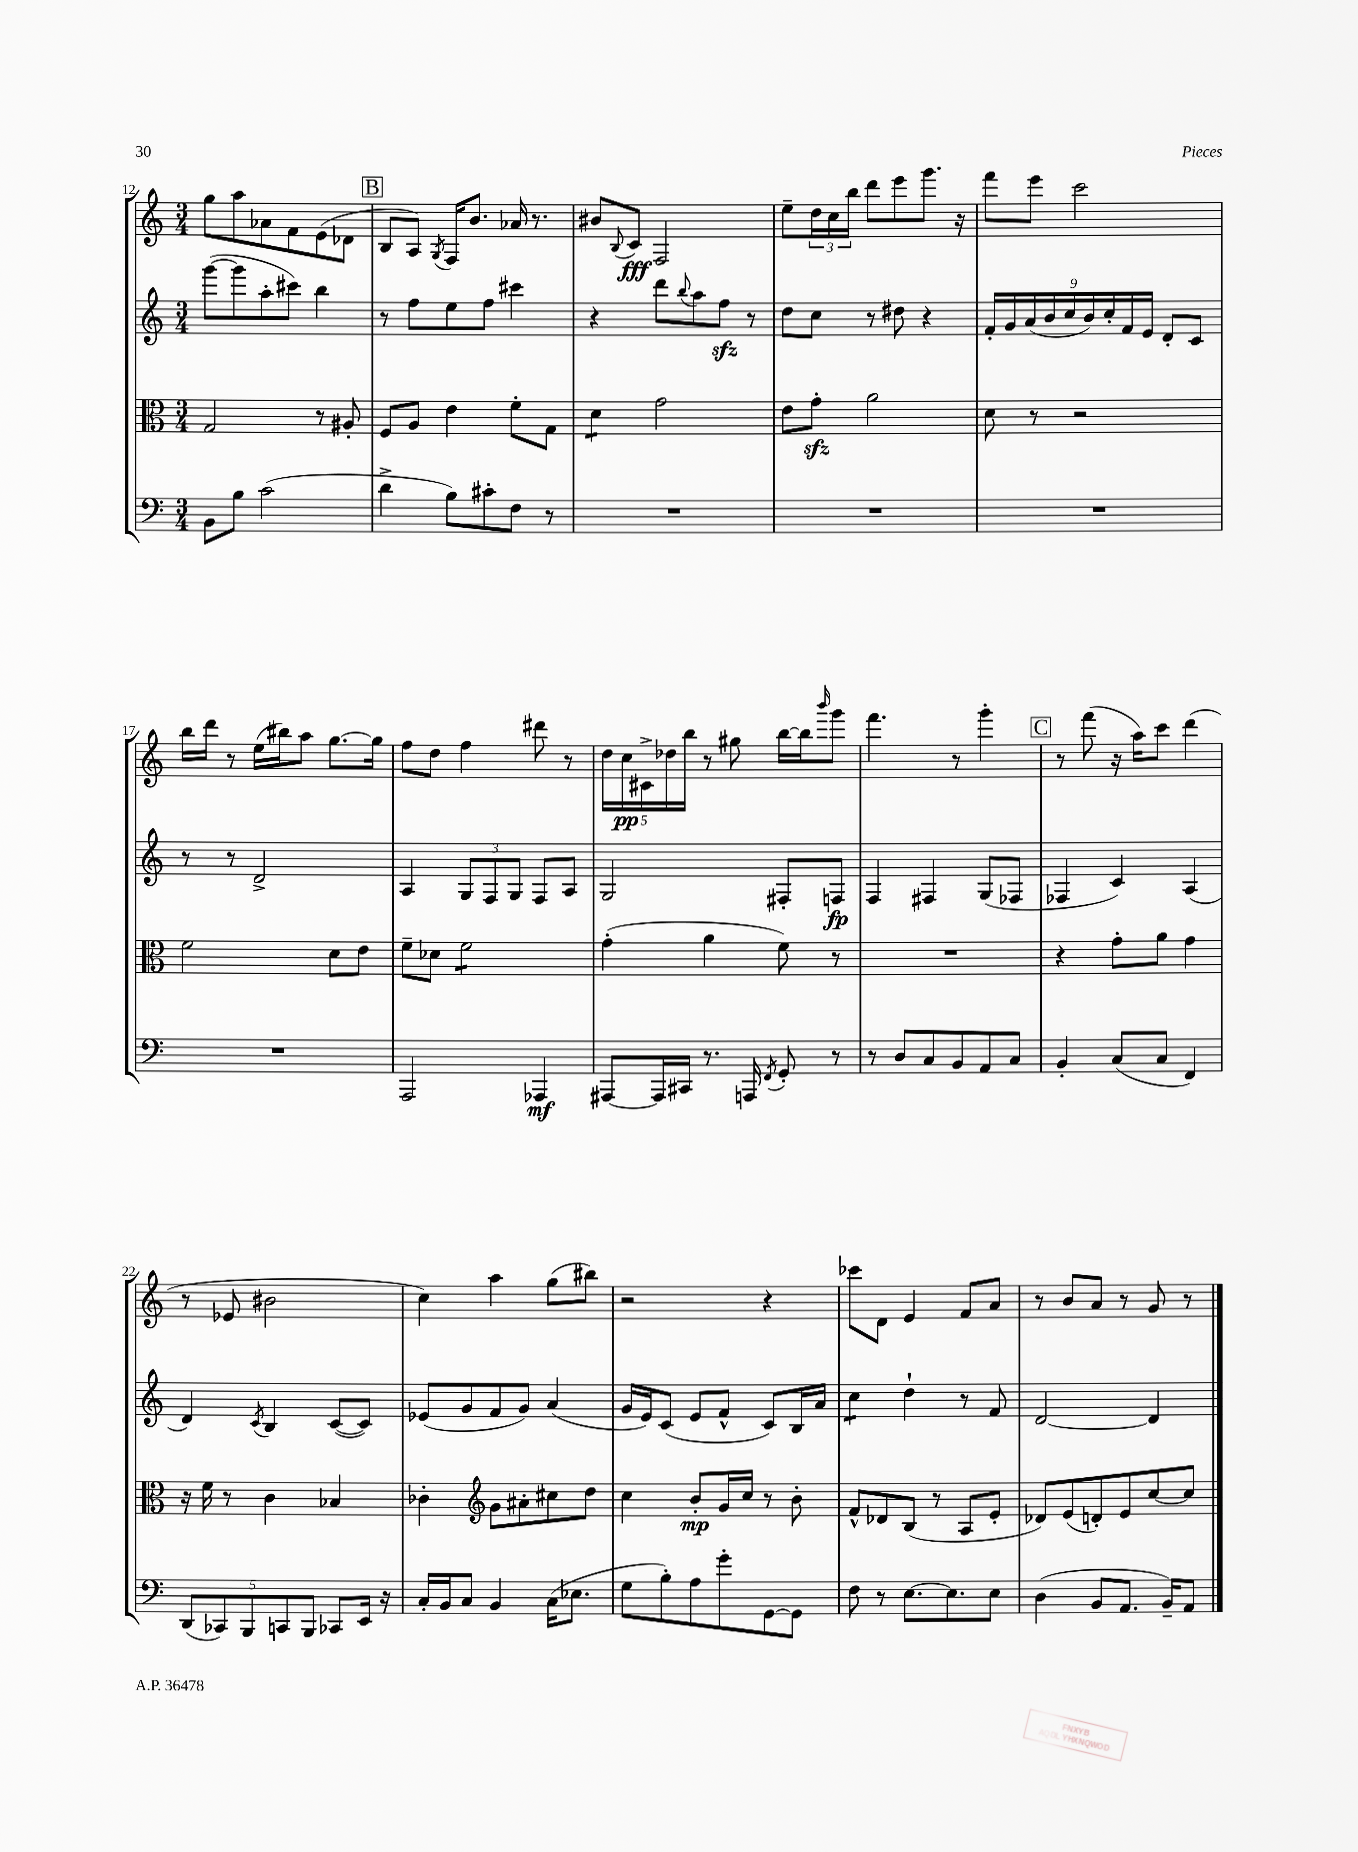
<<
\new StaffGroup <<
\new Staff = "s0" {
    \clef treble \key c \major \numericTimeSignature \time 3/4
    g''8 a''8 aes'8 f'8 e'8( des'8 |
    \mark \markup { \box "B" } b8 a8) \acciaccatura { g8 } f16 b'8. aes'16 r8. |
    bis'8 \appoggiatura { b8 } c'8\fff f2 |
    e''8-- \tuplet 3/2 { d''16 c''16 b''16 } d'''8 e'''8 g'''8. r16 |
    f'''8 e'''8 c'''2 |
    b''16 d'''16 r8 e''16( bis''16) a''8 g''8.~ g''16 |
    f''8 d''8 f''4 dis'''8 r8 |
    \tuplet 5/4 { d''16 c''16\pp cis'16-> des''16 b''16 } r8 gis''8 b''16~ b''16 \grace { b'''16 } g'''8 |
    f'''4. r8 g'''4-. |
    \mark \markup { \box "C" } r8 f'''8( r16 a''16) c'''8 d'''4( |
    r8 ees'8 bis'2 |
    c''4) a''4 g''8( bis''8) |
    r2 r4 |
    ces'''8 d'8 e'4 f'8 a'8 |
    r8 b'8 a'8 r8 g'8 r8 \bar "|." |
}
\new Staff = "s1" {
    \clef treble \key c \major \numericTimeSignature \time 3/4
    g'''8~( g'''8 a''8-. cis'''8) b''4 |
    \mark \markup { \box "B" } r8 f''8 e''8 f''8 cis'''4 |
    r4 d'''8 \appoggiatura { b''8 } a''8 f''8\sfz r8 |
    d''8 c''8 r8 dis''8 r4 |
    \tuplet 9/8 { f'16-. g'16 a'16( b'16 c''16 b'16) c''16-. f'16 e'16 } d'8-. c'8 |
    r8 r8 d'2-> |
    a4 \tuplet 3/2 { g8 f8 g8 } f8 a8 |
    g2 fis8-. f8\fp |
    f4 fis4 g8( fes8 |
    \mark \markup { \box "C" } fes4 c'4) a4( |
    d'4) \acciaccatura { c'8 } b4 c'8~( c'8) |
    ees'8( g'8 f'8 g'8) a'4( |
    g'16 e'16) c'8( e'8 f'8-^ c'8) b16 a'16 |
    c''4:8 d''4-! r8 f'8 |
    d'2~ d'4 \bar "|." |
}
\new Staff = "s2" {
    \clef alto \key c \major \numericTimeSignature \time 3/4
    g2 r8 ais8-. |
    \mark \markup { \box "B" } f8 a8 e'4 f'8-. g8 |
    d'4:8 g'2 |
    e'8 g'8-.\sfz a'2 |
    d'8 r8 r2 |
    f'2 d'8 e'8 |
    f'8-- des'8 f'2:8 |
    g'4-.( a'4 f'8) r8 |
    R2. |
    \mark \markup { \box "C" } r4 g'8-. a'8 g'4 |
    r16 f'16 r8 c'4 bes4 |
    ces'4-. \clef treble g'8 ais'8-. cis''8 d''8 |
    c''4 b'8-.\mp g'16 c''16 r8 b'8-. |
    f'8-^ des'8 b8( r8 a8 e'8-. |
    des'8) e'8( d'8-.) e'8 c''8~ c''8 \bar "|." |
}
\new Staff = "s3" {
    \clef bass \key c \major \numericTimeSignature \time 3/4
    b,8 b8 c'2( |
    \mark \markup { \box "B" } d'4-> b8) cis'8-. f8 r8 |
    R2. |
    R2. |
    R2. |
    R2. |
    a,,2 aes,,4\mf |
    ais,,8~ ais,,16 cis,16 r8. a,,16 \acciaccatura { f,8 } g,8-. r8 |
    r8 d8 c8 b,8 a,8 c8 |
    \mark \markup { \box "C" } b,4-. c8( c8 f,4) |
    \tuplet 5/4 { d,8( ces,8) b,,8 c,8 b,,8 } ces,8 e,16 r16 |
    c16-. b,16 c8 b,4 c16( ees8. |
    g8 b8-.) a8 g'8-. g,8~ g,8 |
    f8 r8 e8.~ e8. e8 |
    d4( b,8 a,8. b,16--) a,8 \bar "|." |
}
>>
>>
\layout { \context { \Score currentBarNumber = #12 } }
